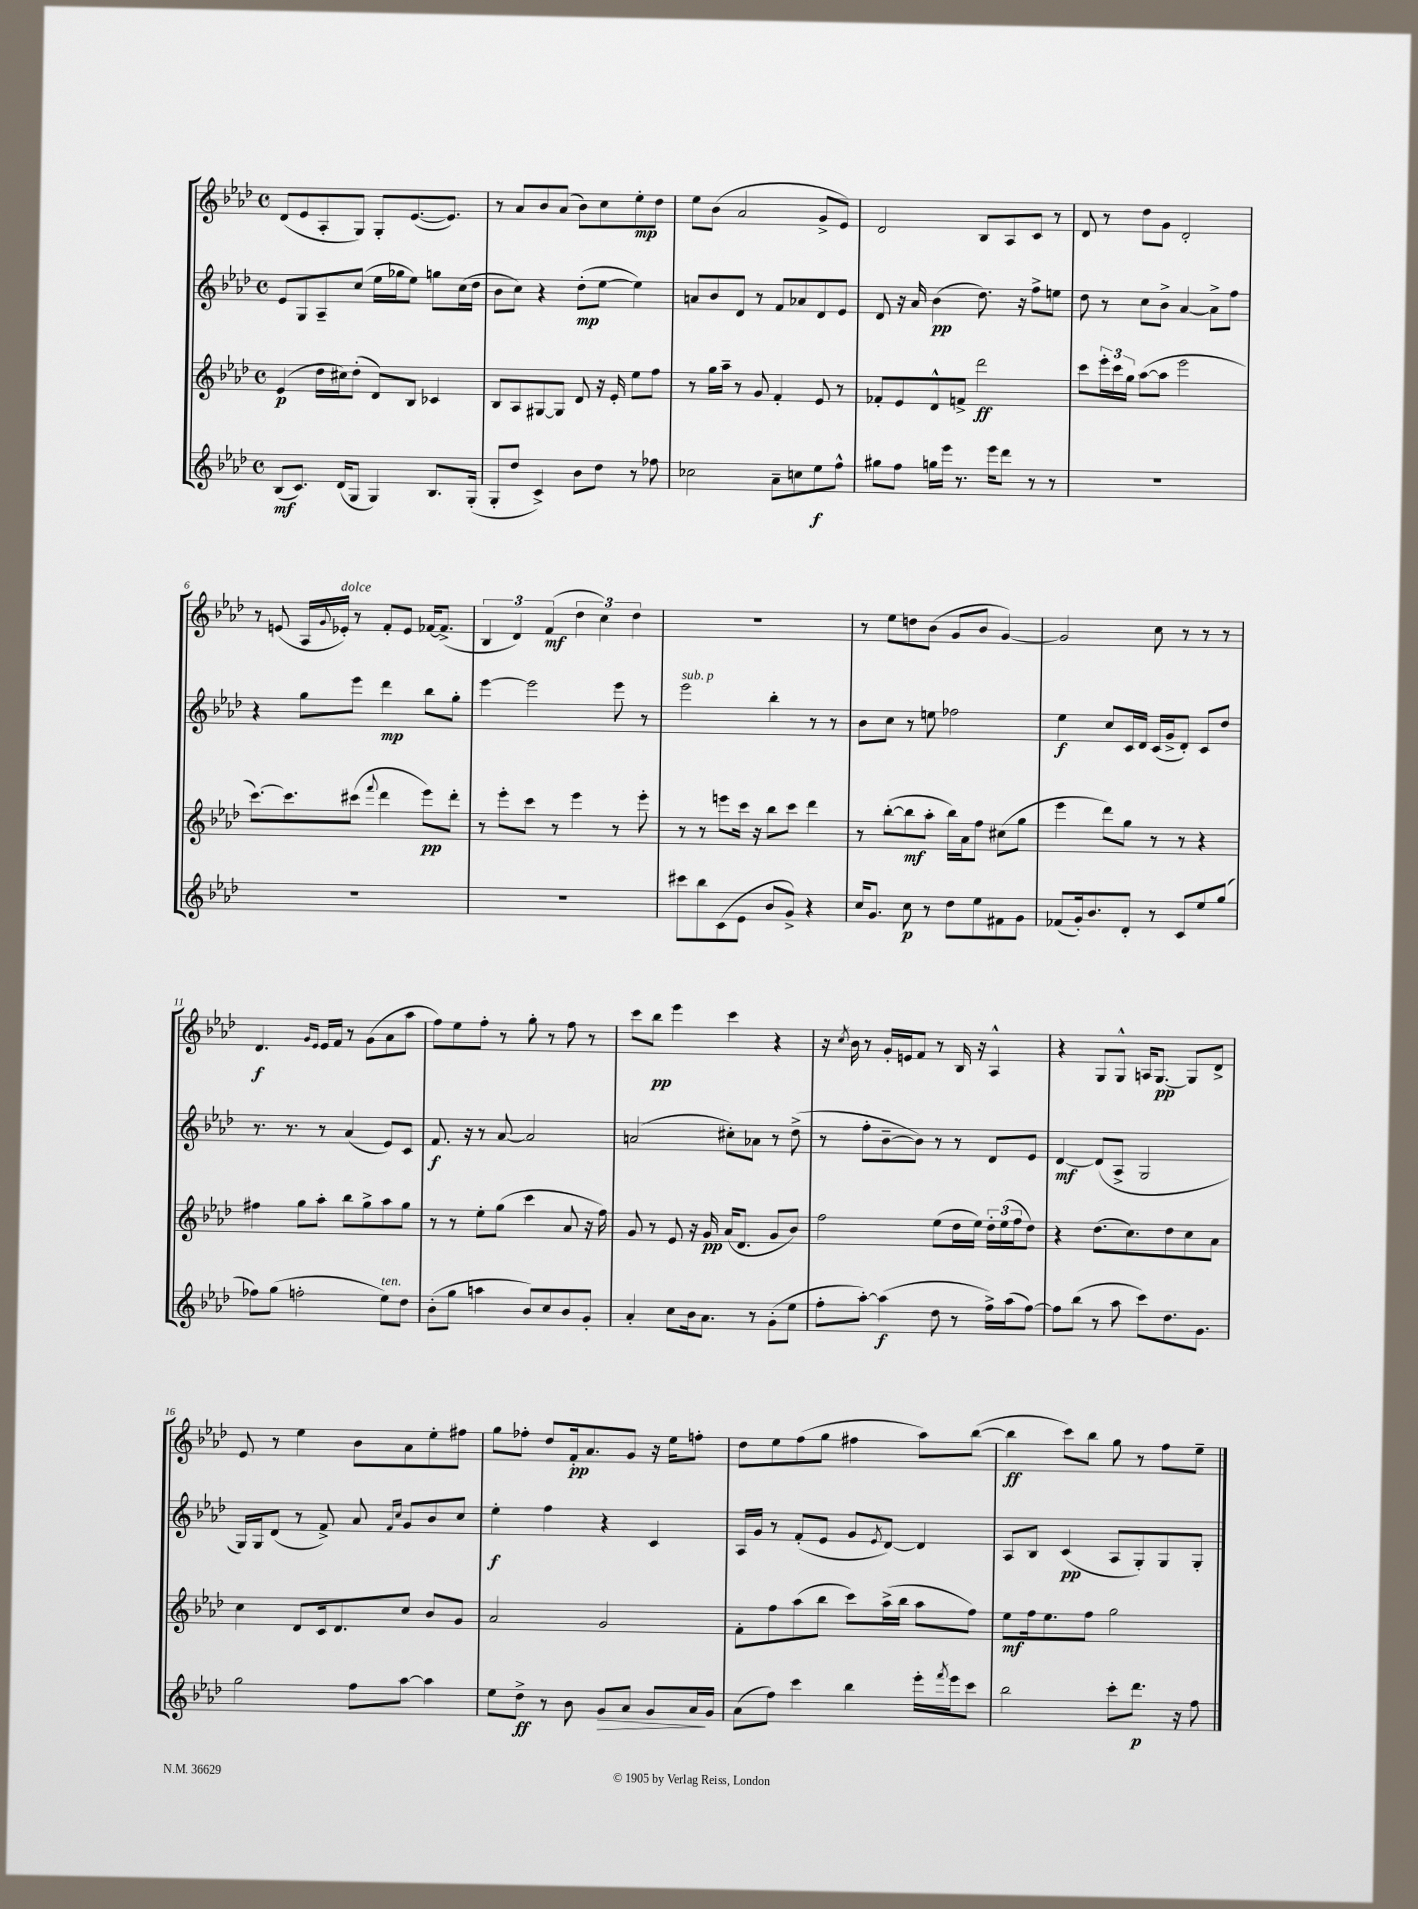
<<
\new StaffGroup <<
\new Staff = "s0" {
    \clef treble \key aes \major \defaultTimeSignature \time 4/4
    des'8( ees'8 aes8-. g8) g8-. ees'8.~( ees'8.) |
    r8 aes'8 bes'8 aes'8( bes'8) c''8 ees''8-.\mp des''8 |
    ees''8 bes'8( aes'2 g'8-> ees'8) |
    des'2 bes8 aes8 c'8 r8 |
    des'8 r8 des''8 g'8 des'2-. |
    r8 e'8( aes16 \appoggiatura { g'8 } ees'16-.^\markup { \italic "dolce" }) r8 f'8-. ees'8 fes'16~ fes'8.->( |
    \tuplet 3/2 { bes4 des'4) f'4\mf( } \tuplet 3/2 { des''4 c''4) des''4 } |
    R1 |
    r8 ees''8 d''8 bes'8( g'8 bes'8 g'4~) |
    g'2 c''8 r8 r8 r8 |
    des'4.\f \grace { g'16 ees'16 } ees'16 f'16 r8 g'8( aes'8 aes''8 |
    f''8) ees''8 f''8-. r8 g''8-. r8 f''8 r8 |
    c'''8 bes''8\pp ees'''4 c'''4 r4 |
    r16 \acciaccatura { c''8 } bes'16 r8 g'16-. e'16 f'8 r8 bes16 r16 aes4-^ |
    r4 g8 g8-^ a16 g8.~\pp g8 des'8-> |
    ees'8 r8 ees''4 bes'8 aes'8 ees''8-. fis''8 |
    g''8 fes''8-. des''8 f'16-.\pp aes'8. g'8 r16 ees''16 f''8-. |
    des''8 ees''8 f''8( g''8 fis''4 aes''8) bes''8~( |
    bes''4\ff c'''8) bes''8 g''8 r8 f''8 ees''8-- \bar "|." |
}
\new Staff = "s1" {
    \clef treble \key aes \major \defaultTimeSignature \time 4/4
    ees'8 g8 aes8-- c''8( ees''16 ges''16 ees''8) g''8 c''16( des''16 |
    bes'8 c''8) r4 des''8-.\mp( ees''8~ ees''4) |
    a'8 bes'8 des'8 r8 f'8 aes'8 des'8 ees'8 |
    des'8 r16 aes'16 bes'4\pp( des''8.) r16 f''8-> e''8 |
    des''8 r8 c''8 bes'8-> aes'4~ aes'8-> f''8 |
    r4 g''8 ees'''8 des'''4\mp bes''8 g''8-. |
    ees'''4~ ees'''2 ees'''8 r8 |
    ees'''2^\markup { \italic "sub. p" } bes''4-. r8 r8 |
    bes'8 c''8 r8 e''8 fes''2 |
    ees''4\f c''8 c'16 des'16 c'16( g'16-> des'8-.) c'8 des''8 |
    r8. r8. r8 aes'4( ees'8) c'8 |
    f'8.\f r16 r8 aes'8~ aes'2 |
    a'2( cis''8-.) aes'8 r8 des''8->( |
    r8 f''8-. bes'8~-- bes'8) r8 r8 des'8 ees'8 |
    des'4~\mf des'8( aes8-> g2 |
    g16) g16 des'8( r8 f'8->) aes'8 \grace { f'16 c''16 } g'8 bes'8 c''8 |
    ees''4-.\f f''4 r4 c'4 |
    aes16 g'16 r8 f'8-.( ees'8 g'8 \acciaccatura { ees'8 } des'8~) des'4 |
    aes8 bes8 c'4\pp( aes8 g8-.) g8 g8-. \bar "|." |
}
\new Staff = "s2" {
    \clef treble \key aes \major \defaultTimeSignature \time 4/4
    ees'4\p( des''16 cis''16) des''8-.( des'8) bes8 ces'4 |
    bes8 aes8 gis8~ gis8 des'8 r16 ees'16-. ees''8 f''8 |
    r8 g''16 aes''16-- r8 g'8 f'4-. ees'8 r8 |
    fes'8-. ees'8 des'8-^ f'8-> des'''2\ff |
    c'''8 \tuplet 3/2 { ees'''16-. c'''16 g''16 } aes''8~( aes''8 ees'''2 |
    c'''8.~) c'''8. cis'''8( \appoggiatura { f'''8 } des'''4 ees'''8\pp) des'''8-. |
    r8 ees'''8-. c'''8 r8 ees'''4 r8 ees'''8-. |
    r8 r8 e'''8 c'''16 r16 bes''8 c'''8 des'''4 |
    r8 bes''8~-.( bes''8\mf aes''8-. bes''16) aes'16 f''8 cis''8( g''8 |
    ees'''4 des'''8) g''8 r8 r8 r4 |
    fis''4 g''8 aes''8-. bes''8 g''8-> aes''8 g''8 |
    r8 r8 ees''8-. g''8( c'''4 aes'8 r16 f''16) |
    g'8 r8 ees'8 r16 g'16\pp aes'16( des'8. g'8 bes'8) |
    f''2 ees''8( des''16 ees''16) \tuplet 3/2 { des''16-. ees''16( f''16 } des''8) |
    r4 des''8.( c''8.) des''8 c''8 aes'8 |
    c''4 des'8 c'16 des'8. c''8 bes'8 g'8 |
    aes'2 g'2 |
    f'8-. f''8 aes''8( bes''8 c'''8) aes''16->( bes''16 aes''8 f''8) |
    ees''8\mf f''16 ees''8. f''8 g''2 \bar "|." |
}
\new Staff = "s3" {
    \clef treble \key aes \major \defaultTimeSignature \time 4/4
    bes8\mf( c'8.) des'16( g8 g4) bes8. g16-.( |
    g8-. des''8 c'4->) bes'8 des''8 r8 fes''8 |
    ces''2 aes'8-- c''8 ees''8\f f''8-^ |
    gis''8 f''8 g''16 ees'''16 r8. ees'''16 des'''8 r8 r8 |
    R1 |
    R1 |
    R1 |
    cis'''8 bes''8 c'8( ees'8 bes'8 g'8->) r4 |
    c''16 g'8. c''8\p r8 des''8 ees''8 fis'8 g'8 |
    fes'8( g'16-.) bes'8. des'8-. r8 c'8 ees''8 g''8( |
    fes''8) g''8( f''2-. ees''8^\markup { \italic "ten." }) des''8 |
    bes'8-.( g''8 a''4 bes'8) c''8 bes'8 g'8-. |
    aes'4-. c''8 bes'16 aes'8. r8 g'8-.( ees''8 |
    f''8-. aes''8~-.) aes''4\f( des''8 r8 f''16->) aes''16( f''8~) |
    f''8 bes''8( r8 aes''8 c'''8) des''8. g'8. |
    g''2 f''8 aes''8~ aes''4 |
    ees''8 des''8->\ff r8 bes'8 g'8\> aes'8 g'8 aes'16\! g'16 |
    aes'8( f''8) c'''4 bes''4 ees'''16-. \acciaccatura { f'''8 } ees'''16 c'''8 |
    bes''2 c'''8-. des'''8.\p r16 f''8 \bar "|." |
}
>>
>>
